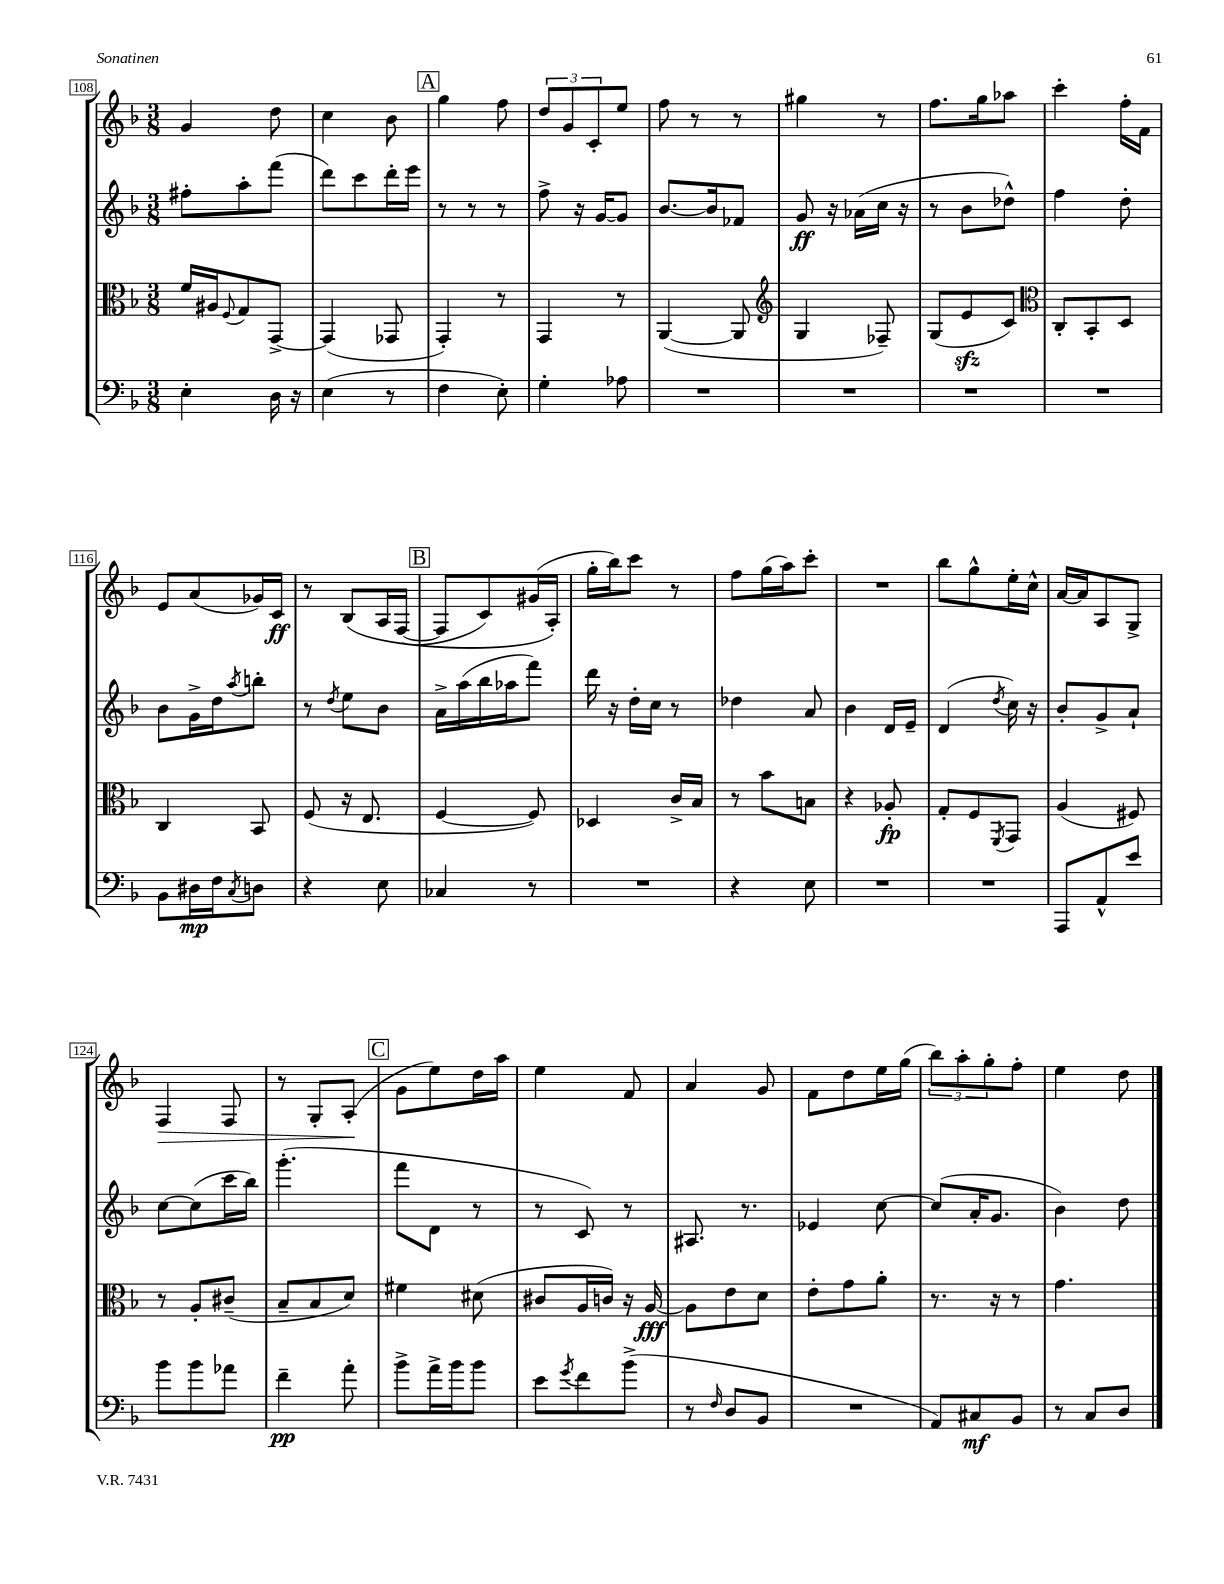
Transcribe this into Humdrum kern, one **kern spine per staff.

**kern	**dynam	**kern	**dynam	**kern	**dynam	**kern	**dynam
*part4	*part4	*part3	*part3	*part2	*part2	*part1	*part1
*staff4	*staff4	*staff3	*staff3	*staff2	*staff2	*staff1	*staff1
*clefF4	*	*clefC3	*	*clefG2	*	*clefG2	*
*k[b-]	*	*k[b-]	*	*k[b-]	*	*k[b-]	*
*M3/8	*	*M3/8	*	*M3/8	*	*M3/8	*
=108	=108	=108	=108	=108	=108	=108	=108
4E'\	.	16f/LL	.	8ff#X'\L	.	4g/	.
.	.	16A#X/J	.	.	.	.	.
.	.	8qqF/	.	.	.	.	.
.	.	8G/	.	8aa'\	.	.	.
16D\	.	[8GG^/J	.	(8fff\J	.	8dd\	.
16r	.	.	.	.	.	.	.
=109	=109	=109	=109	=109	=109	=109	=109
(4E\	.	(4GG/]	.	8ddd\L)	.	4cc\	.
.	.	.	.	8ccc\	.	.	.
8r	.	8GG-X/	.	16ddd'\L	.	8b-\	.
.	.	.	.	16eee\JJ	.	.	.
!!LO:REH:place=s1:t=A
=110	=110	=110	=110	=110	=110	=110	=110
4F\	.	4GG'/)	.	8r	.	4gg\	.
.	.	.	.	8r	.	.	.
8E'\)	.	8r	.	8r	.	8ff\	.
=111	=111	=111	=111	=111	=111	=111	=111
4G'\	.	4GG/	.	8ff^\	.	12dd/L	.
.	.	.	.	.	.	12g/	.
.	.	.	.	16r	.	.	.
.	.	.	.	.	.	12c'/	.
.	.	.	.	[16g/KL	.	.	.
8A-X\	.	8r	.	8g/J]	.	8ee/J	.
=112	=112	=112	=112	=112	=112	=112	=112
4.r	.	([4AA/	.	[8.b-/L	.	8ff\	.
.	.	.	.	.	.	8r	.
.	.	.	.	16b-/k]	.	.	.
.	.	8AA/]	.	8f-X/J	.	8r	.
=113	=113	=113	=113	=113	=113	=113	=113
*	*	*clefG2	*	*	*	*	*
4.r	.	4G/	.	8g/	ff	4gg#X\	.
.	.	.	.	16r	.	.	.
.	.	.	.	(16a-X\LL	.	.	.
.	.	8F-X~/)	.	16cc\JJ	.	8r	.
.	.	.	.	16r	.	.	.
=114	=114	=114	=114	=114	=114	=114	=114
4.r	.	(8G/L	.	8r	.	8.ff\L	.
.	.	8ezz/	.	8b-\L	.	.	.
.	.	.	.	.	.	16gg\k	.
.	.	8c/J)	.	8dd-X^^\J)	.	8aa-X\J	.
=115	=115	=115	=115	=115	=115	=115	=115
*	*	*clefC3	*	*	*	*	*
4.r	.	8C'/L	.	4ff\	.	4ccc'\	.
.	.	8BB-'/	.	.	.	.	.
.	.	8D/J	.	8dd'\	.	16ff'\LL	.
.	.	.	.	.	.	16f\JJ	.
!!LO:LB:g=z
=116	=116	=116	=116	=116	=116	=116	=116
8BB-\L	.	4C/	.	8b-\L	.	8e/L	.
16D#X\L	mp	.	.	16g^\L	.	(8a/	.
16F\J	.	.	.	16dd\J	.	.	.
8qC/	.	.	.	8qaa/	.	.	.
8Dn\J	.	8BB-/	.	8bbn'\J	.	16g-X/L)	.
.	.	.	.	.	.	16c/JJ	ff
=117	=117	=117	=117	=117	=117	=117	=117
4r	.	(8F/	.	8r	.	8r	.
.	.	.	.	8qdd/	.	.	.
.	.	16r	.	8ee\L	.	(8B-/L	.
.	.	8.E/	.	.	.	.	.
8E\	.	.	.	8b-\J	.	16A/L	.
.	.	.	.	.	.	([16F/JJ	.
!!LO:REH:place=s1:t=B
=118	=118	=118	=118	=118	=118	=118	=118
4C-X/	.	[4F/	.	16a^\LL	.	8F/L]	.
.	.	.	.	(16aa\	.	.	.
.	.	.	.	16bb-\	.	8c/)	.
.	.	.	.	16aa-X\J	.	.	.
8r	.	8F/])	.	8fff\J)	.	(16g#X/L	.
.	.	.	.	.	.	16A'/JJ)	.
=119	=119	=119	=119	=119	=119	=119	=119
4.r	.	4D-X/	.	16ddd\	.	16gg'\LL	.
.	.	.	.	16r	.	16bb-\J)	.
.	.	.	.	16dd'\LL	.	8ccc\J	.
.	.	.	.	16cc\JJ	.	.	.
.	.	16c^/LL	.	8r	.	8r	.
.	.	16B-/JJ	.	.	.	.	.
=120	=120	=120	=120	=120	=120	=120	=120
4r	.	8r	.	4dd-X\	.	8ff\L	.
.	.	8b-\L	.	.	.	(16gg\L	.
.	.	.	.	.	.	16aa\J)	.
8E\	.	8Bn\J	.	8a/	.	8ccc'\J	.
=121	=121	=121	=121	=121	=121	=121	=121
4.r	.	4r	.	4b-\	.	4.r	.
.	.	8A-X'/	fp	16d/LL	.	.	.
.	.	.	.	16e~/JJ	.	.	.
=122	=122	=122	=122	=122	=122	=122	=122
4.r	.	8G'/L	.	(4d/	.	8bb-\L	.
.	.	8F/	.	.	.	8gg^^\	.
.	.	8qFF/	.	8qdd/	.	.	.
.	.	8GG/J	.	16cc\)	.	16ee'\L	.
.	.	.	.	16r	.	16cc^^\JJ	.
=123	=123	=123	=123	=123	=123	=123	=123
8AAA/L	.	(4A/	.	8b-'/L	.	[16a/LL	.
.	.	.	.	.	.	16a/J]	.
8AA^^/	.	.	.	8g^/	.	8A/	.
8e/J	.	8F#X/)	.	8a`/J	.	8G^/J	.
!!LO:LB:g=z
=124	=124	=124	=124	=124	=124	=124	=124
!	!	!	!	!	!	!	!LO:HP:b
8b-\L	.	8r	.	[8cc\L	.	4F/	>
8b-\	.	8A'/L	.	(8cc\]	.	.	.
8a-X\J	.	(8c#X~/J	.	16ccc\L	.	8F/	.
.	.	.	.	16bb-\JJ)	.	.	.
=125	=125	=125	=125	=125	=125	=125	=125
4f~\	pp	8B-~/L	.	(4.ggg'\	.	8r	.
.	.	8B-/	.	.	.	8G'/L	.
8a'\	.	8d/J)	.	.	.	(8A'/J	.
.	.	.	.	.	.	.	]
!!LO:REH:place=s1:t=C
=126	=126	=126	=126	=126	=126	=126	=126
8b-^\L	.	4f#X\	.	8fff\L	.	8g\L	.
16a^\L	.	.	.	8d\J	.	8ee\)	.
16b-\J	.	.	.	.	.	.	.
8b-\J	.	(8d#X\	.	8r	.	16dd\L	.
.	.	.	.	.	.	16aa\JJ	.
=127	=127	=127	=127	=127	=127	=127	=127
8e\L	.	8c#X/L	.	8r	.	4ee\	.
8qg/	.	.	.	.	.	.	.
8f\	.	16A/L	.	8c/)	.	.	.
.	.	16cn/JJ)	.	.	.	.	.
(8b-^\J	.	16r	.	8r	.	8f/	.
.	.	[16A/	fff	.	.	.	.
=128	=128	=128	=128	=128	=128	=128	=128
8r	.	8A\L]	.	8.A#X/	.	4a/	.
16qqF/	.	.	.	.	.	.	.
8D/L	.	8e\	.	.	.	.	.
.	.	.	.	8.r	.	.	.
8BB-/J	.	8d\J	.	.	.	8g/	.
=129	=129	=129	=129	=129	=129	=129	=129
4.r	.	8e'\L	.	4e-X/	.	8f\L	.
.	.	8g\	.	.	.	8dd\	.
.	.	8a'\J	.	[8cc\	.	16ee\L	.
.	.	.	.	.	.	(16gg\JJ	.
=130	=130	=130	=130	=130	=130	=130	=130
8AA/L)	.	8.r	.	(8cc/L]	.	12bb-\L)	.
.	.	.	.	.	.	12aa'\	.
8C#X/	mf	.	.	16a'/K	.	.	.
.	.	.	.	.	.	12gg'\	.
.	.	16r	.	8.g/J	.	.	.
8BB-/J	.	8r	.	.	.	8ff'\J	.
=131	=131	=131	=131	=131	=131	=131	=131
8r	.	4.g\	.	4b-\)	.	4ee\	.
8C/L	.	.	.	.	.	.	.
8D/J	.	.	.	8dd\	.	8dd\	.
==	==	==	==	==	==	==	==
*-	*-	*-	*-	*-	*-	*-	*-
